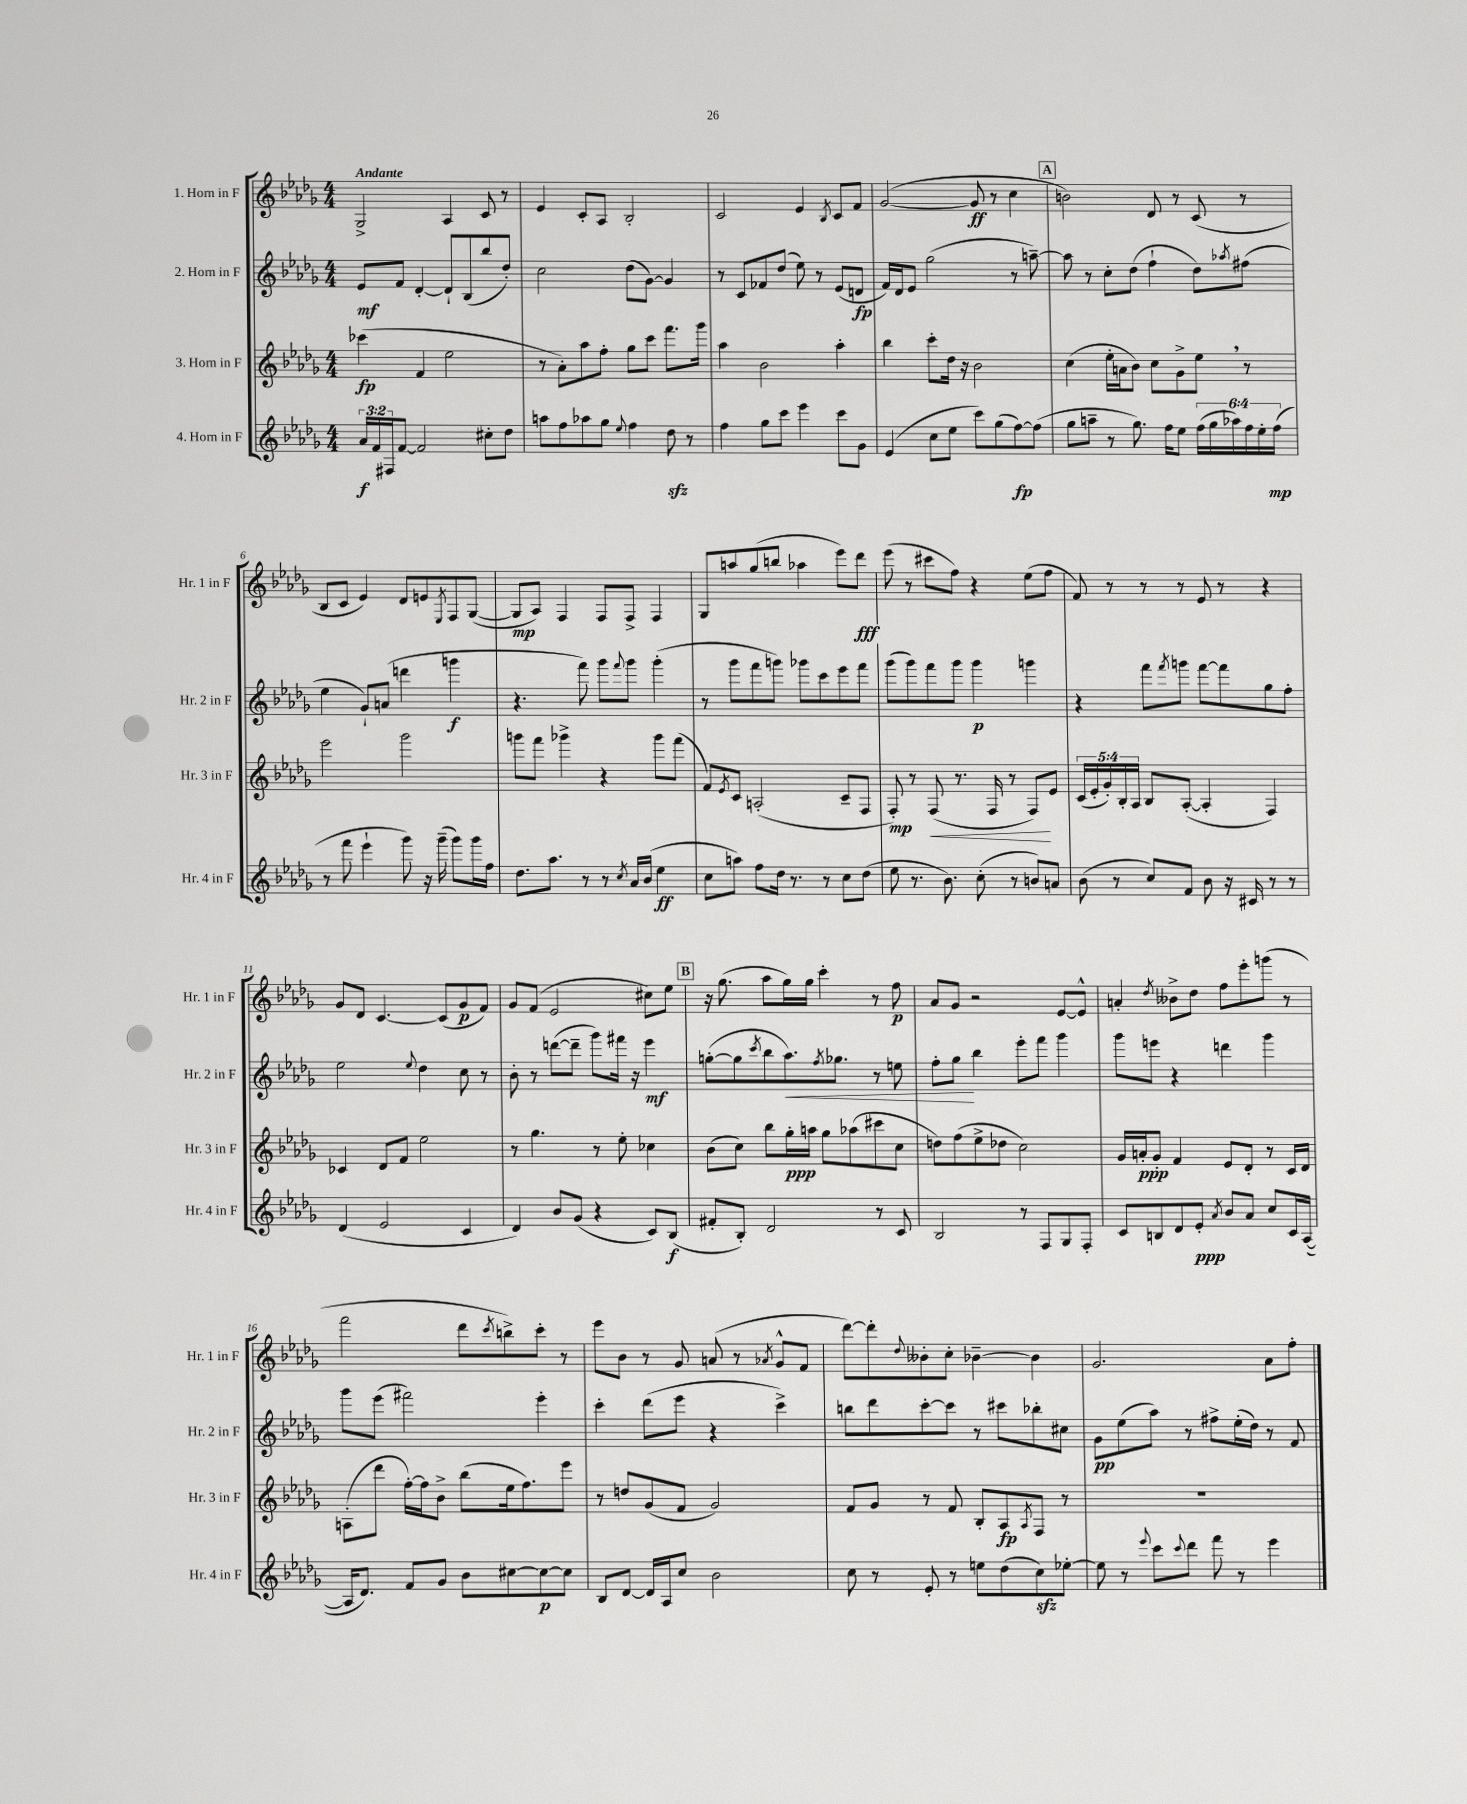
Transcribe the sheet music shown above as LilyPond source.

<<
\new StaffGroup <<
\new Staff = "s0" \with { instrumentName = "1. Horn in F" shortInstrumentName = "Hr. 1 in F" } {
    \clef treble \key des \major \numericTimeSignature \time 4/4 \tempo "Andante"
    ges2-> aes4 c'8 r8 |
    ees'4 c'8-. aes8 bes2-. |
    c'2 ees'4 \acciaccatura { bes8 } c'8 f'8 |
    ges'2~( ges'8\ff r8 c''4 |
    \mark \markup { \box "A" } b'2) des'8 r8 c'8( r8 |
    bes8 c'8 ees'4) des'8 e'8 \acciaccatura { ees8 } f8 ges8~( |
    ges8\mp aes8) f4 f8 f8-> f4 |
    ges8 a''8 ges''8( b''8 aes''4 ees'''8) des'''8\fff |
    ees'''8( r8 cis'''8 f''8) r4 ees''8( f''8 |
    f'8) r8 r8 r8 ees'8 r8 r4 |
    ges'8 des'8 c'4.~ c'8( ges'8\p f'8) |
    ges'8 f'8( ees'2 cis''8) ees''8 |
    \mark \markup { \box "B" } r16 ges''8.( aes''8 ges''16) ges''16 c'''4-. r8 f''8\p |
    aes'8 ges'8 r2 ees'8~ ees'8-^ |
    a'4-. \acciaccatura { des''8 } beses'8-> des''8 f''8 ees'''8-. g'''8( r8 |
    f'''2 des'''8 \acciaccatura { c'''8 } b''8->) c'''8-. r8 |
    ees'''8 bes'8 r8 ges'8 a'8( r8 \acciaccatura { aes'8 } ges'8-^ f'8 |
    des'''8~) des'''8-. \appoggiatura { des''8 } beses'8-. c''8-. bes'4~-- bes'4 |
    ges'2. aes'8 f''8-. \bar "|." |
}
\new Staff = "s1" \with { instrumentName = "2. Horn in F" shortInstrumentName = "Hr. 2 in F" } {
    \clef treble \key des \major \numericTimeSignature \time 4/4
    ees'8\mf f'8 des'4~-. des'8-! bes8( bes''8 des''8-.) |
    c''2 des''8( ges'8~) ges'4 |
    r8 c'8 fes'8 des''8( ees''8) r8 ees'8( d'8\fp |
    f'16) des'16 ees'8 ges''2( r8 a''8~--) |
    \mark \markup { \box "A" } a''8 r8 c''8-. des''8( f''4-! des''8) \acciaccatura { aes''8 } fis''8( |
    ees''4 ges'8-!) a'8( d'''4 g'''4\f |
    r4. f'''8) ges'''8 \appoggiatura { f'''8 } ges'''8 ges'''4-.( |
    r8 ges'''8 f'''8 g'''8) ges'''8 c'''8 ees'''8 f'''8 |
    ges'''8( ges'''8) f'''8 ges'''8 ges'''4\p g'''4 |
    r4 f'''8 \acciaccatura { f'''8 } g'''8 f'''8~ f'''8 ges''8 f''8-. |
    ees''2 \appoggiatura { ees''8 } des''4 c''8 r8 |
    bes'8-. r8 d'''8~( d'''8-- ges'''8) fis'''16 r16 ees'''4\mf |
    \mark \markup { \box "B" } g''8~-.( g''8 \acciaccatura { c'''8 } bes''8 aes''8.\<) \acciaccatura { f''8 } ges''8. r8 e''8 |
    f''8-. ges''8\! bes''4 ees'''8-. f'''8 ges'''4 |
    ges'''8 e'''8 r4 d'''4 ges'''4 |
    ges'''8 ees'''8( fis'''2) ees'''4-. |
    c'''4-. des'''8( ees'''8 r4 c'''4->) |
    b''8 des'''8 c'''8~-. c'''8 r8 cis'''8 bes''8-. cis''8 |
    ges'8\pp ees''8( aes''8) r8 fis''8-> ees''16-.( des''16) r8 f'8 \bar "|." |
}
\new Staff = "s2" \with { instrumentName = "3. Horn in F" shortInstrumentName = "Hr. 3 in F" } {
    \clef treble \key des \major \numericTimeSignature \time 4/4 \override Staff.TupletNumber.text = #tuplet-number::calc-fraction-text
    ces'''4\fp( f'4 ees''2 |
    r8 aes'8-.) aes''8 f''8-. ges''8 c'''8 f'''8. ges'''16 |
    aes''4 bes'2 aes''4-. |
    bes''4 c'''8-. des''16 r16 bes'2 |
    \mark \markup { \box "A" } c''4( ees''16-. a'16 bes'8) c''8 ges'8-> ees''8 \breathe r8 |
    ees'''2 ges'''2 |
    g'''8 f'''8 ges'''4-> r4 ges'''8 f'''8( |
    f'8) \acciaccatura { ees'8 } c'8 a2-.( c'8-- f8 |
    f8-.\mp) r8 f8\<( r8. f16 r8 f8\!) ees'8 |
    \tuplet 5/4 { c'16( ees'16-. ges'16-.) bes16-. aes16 } bes8 aes8~-.( aes4-. f4) |
    ces'4 des'8 f'8 ees''2 |
    r8 ges''4. r8 ees''8-. ces''4 |
    \mark \markup { \box "B" } bes'8( c''8) bes''8 ges''16-.\ppp a''16 ges''8 aes''8( cis'''8 c''8 |
    d''8) f''8( ees''8-> des''8 c''2) |
    ges'16 a'16-.\ppp ges'8-. f'4 ees'8 des'8-. r8 c'16 des'16 |
    a8-.( des'''8 f''16~-.) f''16 bes'8-> bes''8( ees''16 f''8.) ees'''8 |
    r8 d''8 ges'8( f'8 ges'2) |
    f'8 ges'8 r8 f'8 bes8-. aes8\fp \acciaccatura { aes8 } f8 r8 |
    R1 \bar "|." |
}
\new Staff = "s3" \with { instrumentName = "4. Horn in F" shortInstrumentName = "Hr. 4 in F" } {
    \clef treble \key des \major \numericTimeSignature \time 4/4 \override Staff.TupletNumber.text = #tuplet-number::calc-fraction-text
    \tuplet 3/2 { aes'16\f f'16 fis16 } f'8~ f'2 cis''8-. des''8 |
    a''8 f''8 aes''8 ges''8 \appoggiatura { ees''8 } f''4 des''8\sfz r8 |
    f''4 ges''8 c'''8 ees'''4 c'''8 ges'8 |
    ees'4( c''8 ees''8 c'''8) ges''8( f''8~\fp) f''8( |
    \mark \markup { \box "A" } ges''8 a''8-- r8 ges''8.) f''16 ees''8 \tuplet 6/4 { f''16( ges''16 aes''16) f''16 ees''16-. f''16\mp( } |
    r8 f'''8 ees'''4-! ges'''8) r16 ges'''16--( ges'''8) ges'''16 f''16 |
    des''8. aes''8. r8 r8 \acciaccatura { c''8 } aes'16 bes'16( ees''4\ff |
    c''8 a''8) f''8 des''16 r8. r8 c''8 des''8( |
    ees''8 r8. bes'8.) c''8-.( r8 b'8) a'8 |
    bes'8( r8 c''8) f'8 bes'8 r16 cis'16 r8 r8 |
    des'4( ees'2 c'4 |
    des'4) bes'8 ges'8( r4 c'8) bes8\f( |
    \mark \markup { \box "B" } fis'8-. bes8-.) des'2 r8 c'8 |
    bes2 r8 f8 ges8 f8-. |
    c'8 b8 des'8 ees'8-.\ppp \acciaccatura { aes'8 } bes'8 aes'8 c''8 c'16 aes16~( |
    aes16 des'8.) f'8 ges'8 bes'8 cis''8~ cis''8~\p cis''8 |
    bes8 des'8~ des'16 aes16 c''8 bes'2 |
    c''8 r8 ees'8-. r8 e''8 des''8( c''8\sfz) ees''8~-. |
    ees''8 r8 \appoggiatura { ees'''8 } c'''8 \appoggiatura { c'''8 } des'''8 f'''8 r8 ees'''4 \bar "|." |
}
>>
>>
